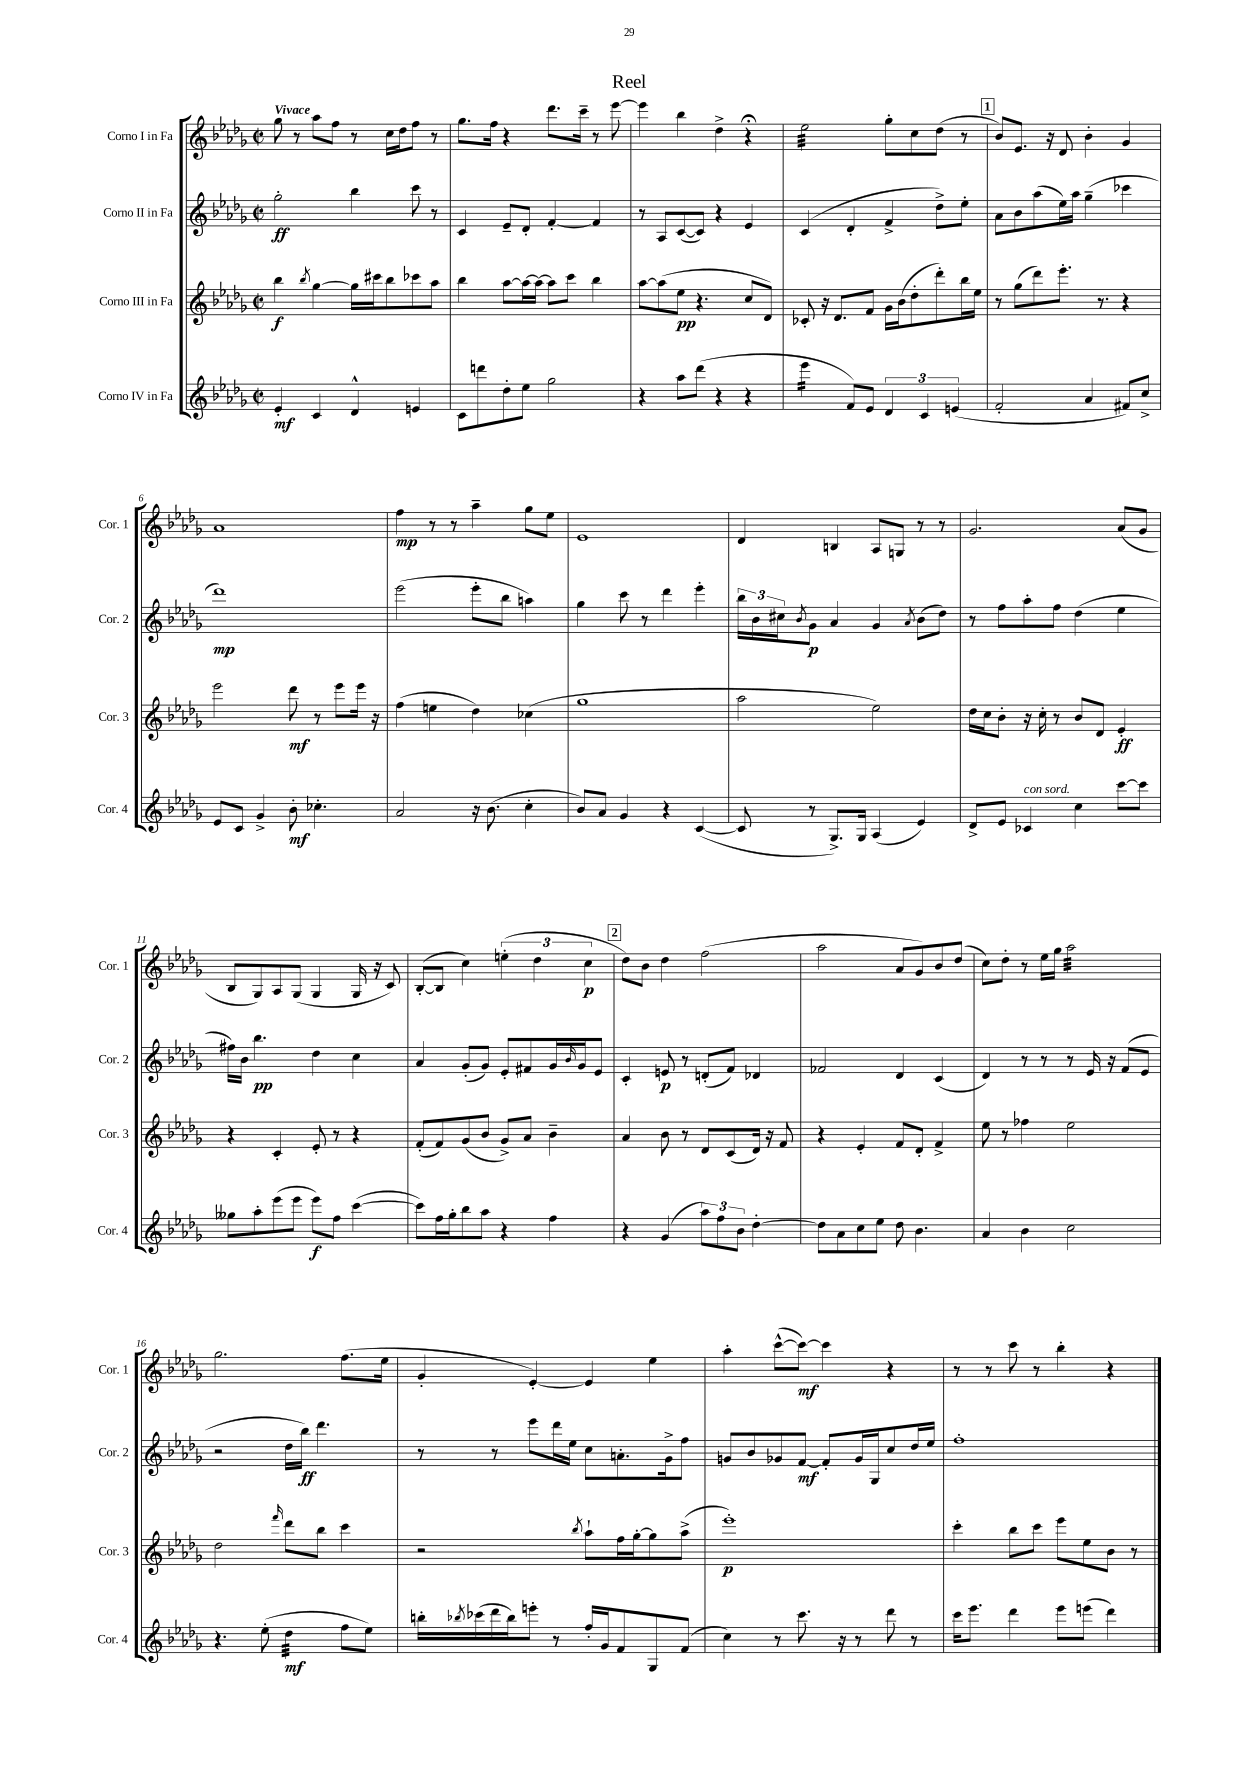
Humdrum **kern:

**kern	**kern	**kern	**kern
*staff4	*staff3	*staff2	*staff1
*clefG2	*clefG2	*clefG2	*clefG2
*k[b-e-a-d-g-]	*k[b-e-a-d-g-]	*k[b-e-a-d-g-]	*k[b-e-a-d-g-]
*M2/2	*M2/2	*M2/2	*M2/2
*met(c|)	*met(c|)	*met(c|)	*met(c|)
4e-'	4bb-	2gg-'	8gg-
.	.	.	8r
.	8qbb-	.	.
4c	[4gg-	.	8aa-
.	.	.	8ff
4d-^^	16gg-]	4bb-	8r
.	16ccc#	.	.
.	8bb-	.	16cc
.	.	.	16dd-
4e	8ccc-	8ccc	8ff
.	8aa-	8r	8r
=	=	=	=
8c	4bb-	4c	8.gg-
8ddd	.	.	.
.	.	.	16ff
8dd-'	[8aa-	8e-~	4r
8ee-	16aa-_	8d-'	.
.	16aa-_	.	.
2gg-	8aa-]	[4f'	8.ddd-
.	8ccc	.	.
.	.	.	16ccc~
.	4bb-	4f]	8r
.	.	.	[8eee-
=	=	=	=
4r	[8aa-	8r	4eee-]
.	(8aa-]	8A-	.
8aa-	8ee-	([8c	4bb-
(8ddd-	4.r	8c])	.
4r	.	4r	4dd-^
4r	8cc	4e-	4r;
.	8d-)	.	.
=	=	=	=
4eee-	8c-'	(4c	2ee-
.	16r	.	.
.	8.d-	.	.
8f)	.	4d-'	.
8e-	8f	.	.
6d-	16g-	4f^	8gg-'
.	(16b-	.	.
.	8dd-'	.	8cc
6c	.	.	.
.	8ddd-')	8dd-^)	(8dd-
(6e	.	.	.
.	16bb-	8ee-'	8r
.	16ee-	.	.
=	=	=	=
2f'	8r	8a-	8b-)
.	(8gg-	8b-	8.e-
.	8ddd-)	(8aa-	.
.	.	.	16r
.	8.eee-'	16ee-)	8d-
.	.	16aa-	.
4a-	.	(4gg-~	4b-'
.	8.r	.	.
8f#)	4r	4ccc-	4g-
8cc^	.	.	.
=	=	=	=
8e-	2eee-	1ddd-)	1a-
8c	.	.	.
4g-^	.	.	.
8b-'	8ddd-	.	.
4.cc-'	8r	.	.
.	8eee-	.	.
.	16eee-	.	.
.	16r	.	.
=	=	=	=
2a-	(4ff	(2eee-	4ff
.	4ee	.	8r
.	.	.	8r
16r	4dd-)	8eee-'	4aa-~
(8.b-	.	.	.
.	.	8bb-	.
4cc'	(4cc-	4aa)	8gg-
.	.	.	8ee-
=	=	=	=
8b-)	1gg-	4gg-	1e-
8a-	.	.	.
4g-	.	8ccc	.
.	.	8r	.
4r	.	4ddd-	.
([4c	.	4eee-'	.
=	=	=	=
8c]	2aa-	24bb-	4d-
.	.	24b-	.
.	.	24cc#	.
.	.	8qb-	.
8r	.	8g-	.
8.G-^)	.	4a-	4B
16G-	.	.	.
(4A-	2ee-)	4g-	8A-
.	.	.	8G
.	.	8qa-	.
4e-)	.	(8b-	8r
.	.	8dd-)	8r
=	=	=	=
8d-^	16dd-	8r	2.g-
.	16cc	.	.
8e-	8b-'	8ff	.
4c-	16r	8aa-'	.
.	16cc'	.	.
.	8r	8ff	.
4cc	8b-	(4dd-	.
.	8d-	.	.
[8ccc	4e-'	4ee-	(8a-
8ccc]	.	.	8g-
=	=	=	=
8gg--	4r	16ff#)	8B-
.	.	16b-	.
8aa-'	.	4.bb-	8G-)
(8eee-	4c'	.	8A-
8eee-	.	.	(8G-
8eee-)	8e-'	4dd-	4G-
8ff	8r	.	.
([4ccc	4r	4cc	16G-
.	.	.	16r
.	.	.	8c)
=	=	=	=
8ccc])	(8f'	4a-	([8B-'
16ff	8f)	.	8B-]
16gg-'	.	.	.
8bb-	(8g-	(8g-'	4cc)
8aa-	8b-	8g-)	.
4r	8g-^)	8e-'	(6ee'
.	8a-	8f#	.
.	.	.	6dd-
4ff	4b-~	16g-	.
.	.	16qqb-	.
.	.	16g-	.
.	.	.	6cc
.	.	8e-	.
=	=	=	=
4r	4a-	4c'	8dd-)
.	.	.	8b-
(4g-	8b-	8e	4dd-
.	8r	8r	.
12aa-)	8d-	(8d'	(2ff
12ff	.	.	.
.	(8c	8f)	.
12b-	.	.	.
[4dd-'	16d-)	4d-	.
.	16r	.	.
.	8f	.	.
=	=	=	=
8dd-]	4r	2f-	2aa-
8a-	.	.	.
8cc	4e-'	.	.
8ee-	.	.	.
8dd-	8f	4d-	8a-
4.b-	8d-'	.	8g-)
.	4f^	(4c	8b-
.	.	.	(8dd-
=	=	=	=
4a-	8ee-	4d-)	8cc)
.	8r	.	8dd-'
4b-	4ff-	8r	8r
.	.	8r	16ee-
.	.	.	16gg-
2cc	2ee-	8r	2aa-
.	.	16e-	.
.	.	16r	.
.	.	(8f	.
.	.	8e-	.
=	=	=	=
4.r	2dd-	2r	2.gg-
(8ee-'	.	.	.
.	16qqfff	.	.
4dd-	8ddd-	16dd-	.
.	.	16bb-)	.
.	8bb-	4.ddd-	.
8ff	4ccc	.	(8.ff
8ee-)	.	.	.
.	.	.	16ee-
=	=	=	=
16bb'	2r	8r	4g-'
8qbb-	.	.	.
(16ccc-	.	.	.
16ddd-	.	8r	.
16bb-)	.	.	.
8eee'	.	8eee-	[4e-')
8r	.	16ddd-	.
.	.	16ee-	.
.	8qbb-	.	.
16ff'	8aa-`	8cc	4e-]
16g-	.	.	.
8f	16ff	8.a'	.
.	[16gg-'	.	.
8G-	8gg-]	.	4ee-
.	.	16g-^	.
(8f	(8aa-^	8ff	.
=	=	=	=
4cc)	1eee-')	8g	4aa-'
.	.	8b-	.
8r	.	8g-	([8ccc^^
8.ccc	.	[8f	8ccc_)
.	.	8f']	4ccc]
16r	.	.	.
8r	.	16g-	.
.	.	16G-	.
8ddd-	.	8cc	4r
8r	.	16dd-	.
.	.	16ee-	.
=	=	=	=
16ccc	4ccc'	1ff'	8r
8.eee-	.	.	.
.	.	.	8r
4ddd-	8bb-	.	8ccc
.	8ccc	.	8r
8eee-	8eee-	.	4bb-'
(8eee	8ee-	.	.
4ddd-)	8b-	.	4r
.	8r	.	.
==	==	==	==
*-	*-	*-	*-
